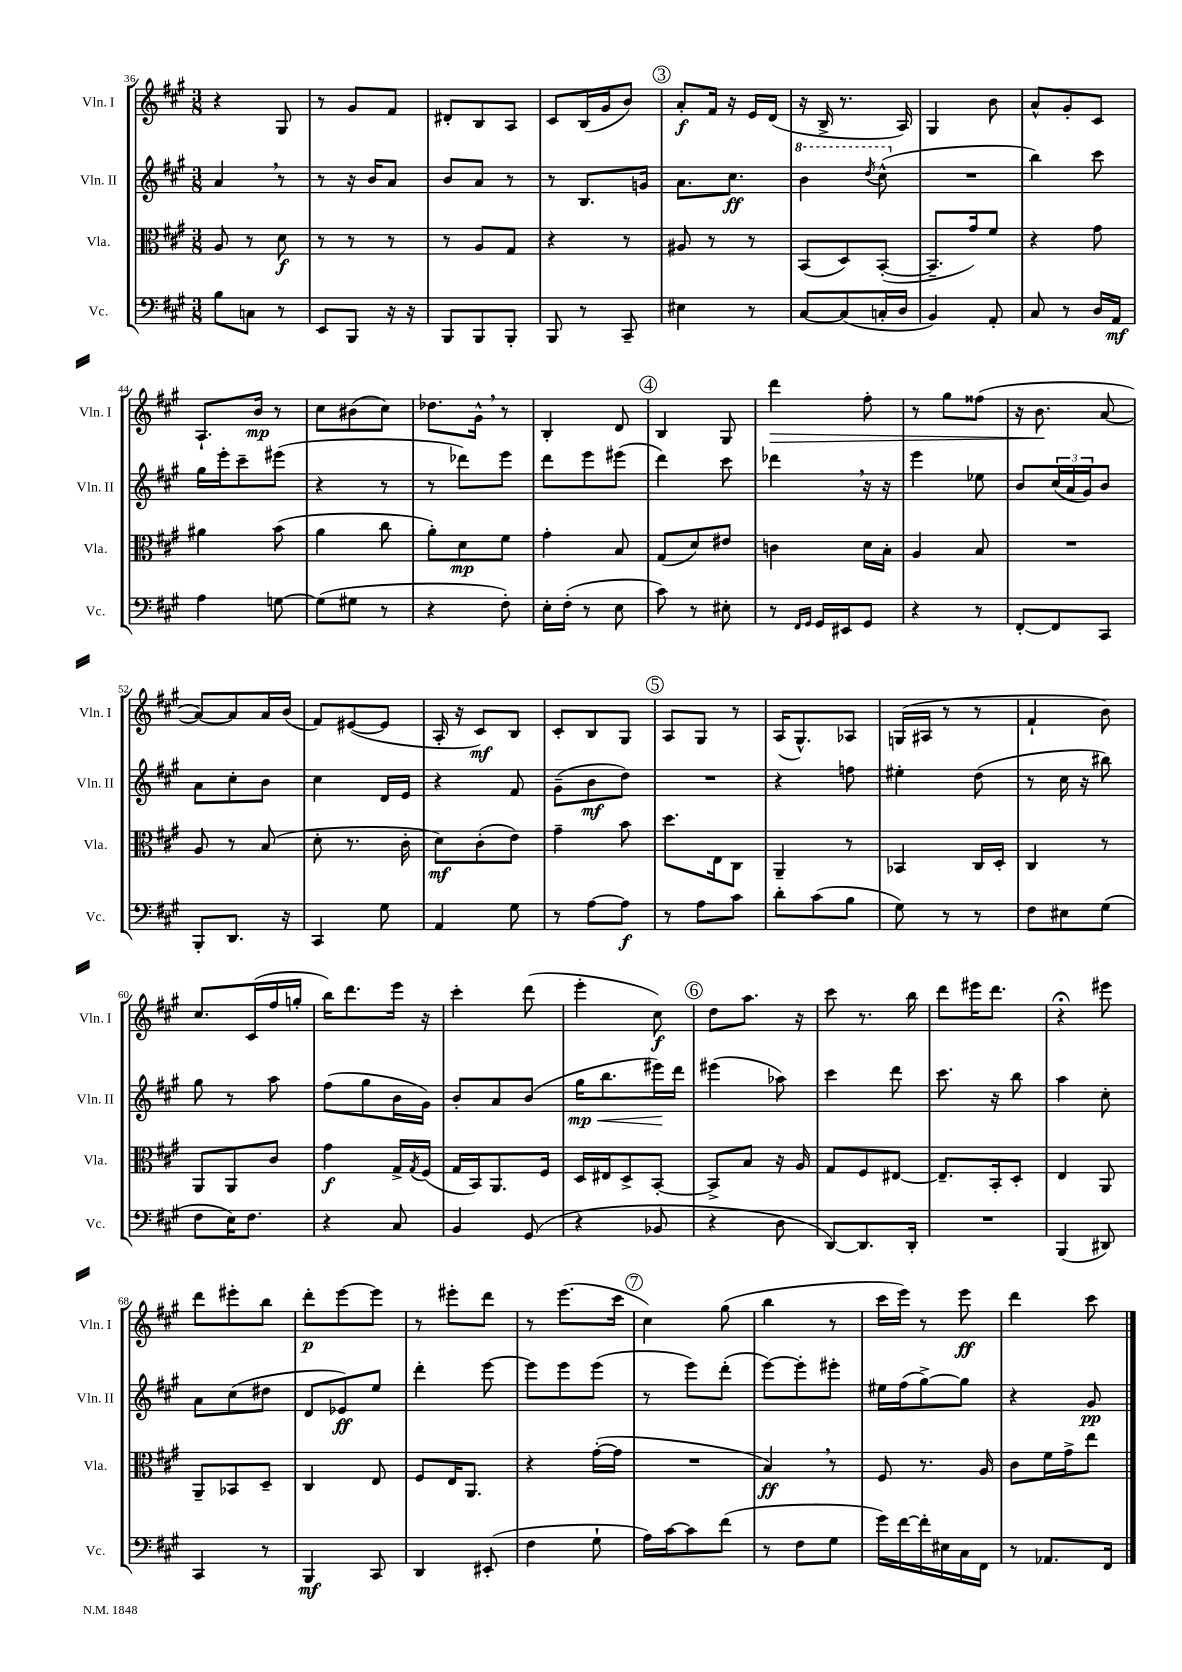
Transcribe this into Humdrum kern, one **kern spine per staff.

**kern	**dynam	**kern	**dynam	**kern	**dynam	**kern	**dynam
*part4	*part4	*part3	*part3	*part2	*part2	*part1	*part1
*staff4	*staff4	*staff3	*staff3	*staff2	*staff2	*staff1	*staff1
*I"Vc.	*	*I"Vla.	*	*I"Vln. II	*	*I"Vln. I	*
*I'Vc.	*	*I'Vla.	*	*I'Vln. II	*	*I'Vln. I	*
*clefF4	*	*clefC3	*	*clefG2	*	*clefG2	*
*k[f#c#g#]	*	*k[f#c#g#]	*	*k[f#c#g#]	*	*k[f#c#g#]	*
*M3/8	*	*M3/8	*	*M3/8	*	*M3/8	*
=36	=36	=36	=36	=36	=36	=36	=36
8B\L	.	8A/	.	4a,/	.	4r	.
8Cn\J	.	8r	.	.	.	.	.
8r	.	8d\	f	8r	.	8G#/	.
=37	=37	=37	=37	=37	=37	=37	=37
8EE/L	.	8r	.	8r	.	8r	.
8BBB/J	.	8r	.	16r	.	8g#/L	.
.	.	.	.	16b/KL	.	.	.
16r	.	8r	.	8a/J	.	8f#/J	.
16r	.	.	.	.	.	.	.
=38	=38	=38	=38	=38	=38	=38	=38
8BBB/L	.	8r	.	8b/L	.	8d#X'/L	.
8BBB/	.	8A/L	.	8a/J	.	8B/	.
8BBB'/J	.	8G#/J	.	8r	.	8A/J	.
=39	=39	=39	=39	=39	=39	=39	=39
8BBB/	.	4r	.	8r	.	8c#/L	.
8r	.	.	.	8.B/L	.	(16B/L	.
.	.	.	.	.	.	16g#/J	.
8CC#~/	.	8r	.	.	.	8b/J)	.
.	.	.	.	16gn/Jk	.	.	.
!!LO:REH:place=s1:t=3
=40	=40	=40	=40	=40	=40	=40	=40
4E#X\	.	8A#X/	.	8.a\L	.	8a'/L	f
.	.	8r	.	.	.	16f#/Jk	.
.	.	.	.	8.cc#\J	ff	16r	.
8r	.	8r	.	.	.	16e/LL	.
.	.	.	.	.	.	(16d/JJ	.
=41	=41	=41	=41	=41	=41	=41	=41
*	*	*	*	*8va	*	*	*
[8C#/L	.	(8BB/L	.	4bb\	.	16r	.
.	.	.	.	.	.	16B^/	.
(8C#/]	.	8D/)	.	.	.	8.r	.
.	.	.	.	8qddd/	.	.	.
16Cn'/L	.	([8BB'/J	.	(8ccc#^^\	.	.	.
16D/JJ	.	.	.	.	.	16A/)	.
=42	=42	=42	=42	=42	=42	=42	=42
*	*	*	*	*X8va	*	*	*
4BB/)	.	8.BB~/L]	.	4.r	.	4G#/	.
.	.	16g#/k)	.	.	.	.	.
8AA'/	.	8f#/J	.	.	.	8b\	.
=43	=43	=43	=43	=43	=43	=43	=43
8C#/	.	4r	.	4bb\)	.	8a^^/L	.
8r	.	.	.	.	.	8g#'/	.
16D/LL	.	8g#\	.	8ccc#\	.	8c#/J	.
16AA/JJ	mf	.	.	.	.	.	.
!!LO:LB:g=z
=44	=44	=44	=44	=44	=44	=44	=44
4A\	.	4a#X\	.	16gg#\LL	.	8.A`/L	.
.	.	.	.	16eee'\J	.	.	.
.	.	.	.	8ccc#~\	.	.	.
.	.	.	.	.	.	16b/Jk	mp
[8Gn\	.	(8b\	.	(8eee#X\J	.	8r	.
=45	=45	=45	=45	=45	=45	=45	=45
(8G\L]	.	4a\	.	4r	.	8cc#\L	.
8G#X\J	.	.	.	.	.	(8b#X\	.
8r	.	8cc#\	.	8r	.	8cc#\J)	.
=46	=46	=46	=46	=46	=46	=46	=46
4r	.	8a'\L)	.	8r	.	8.dd-X\L	.
.	.	8d\	mp	8ddd-X\L)	.	.	.
.	.	.	.	.	.	16g#^^,\Jk	.
8F#'\)	.	8f#\J	.	8eee\J	.	8r	.
=47	=47	=47	=47	=47	=47	=47	=47
16E'\LL	.	4g#'\	.	8ddd\L	.	4B'/	.
(16F#'\JJ	.	.	.	.	.	.	.
8r	.	.	.	8eee\	.	.	.
8E\	.	8B/	.	(8eee#X\J	.	8d/	.
!!LO:REH:place=s1:t=4
=48	=48	=48	=48	=48	=48	=48	=48
8c#\)	.	(8G#/L	.	4ddd\)	.	4B/	.
8r	.	8d/)	.	.	.	.	.
8E#X'\	.	8e#X/J	.	8ccc#\	.	8G#/	.
=49	=49	=49	=49	=49	=49	=49	=49
!	!	!	!	!	!	!	!LO:HP:b
8r	.	4cn\	.	4ddd-X,\	.	4ddd\	>
16qqFF#/LL	.	.	.	.	.	.	.
16qqGG#/JJ	.	.	.	.	.	.	.
16GG#/LL	.	.	.	.	.	.	.
16EE#X/J	.	.	.	.	.	.	.
8GG#/J	.	16d\LL	.	16r	.	8ff#'\	.
.	.	16B'\JJ	.	16r	.	.	.
=50	=50	=50	=50	=50	=50	=50	=50
4r	.	4A/	.	4eee\	.	8r	.
.	.	.	.	.	.	8gg#\L	.
8r	.	8B/	.	8ee-X\	.	(8ff##X\J	.
=51	=51	=51	=51	=51	=51	=51	=51
[8FF#'/L	.	4.r	.	8b/L	.	16r	.
.	.	.	.	.	.	8.b\	.
8FF#/]	.	.	.	(24cc#/L	.	.	.
.	.	.	.	24a/	.	.	.
.	.	.	.	24g#/J)	.	.	.
8CC#/J	.	.	.	8b/J	.	[8a/	]
!!LO:LB:g=z
=52	=52	=52	=52	=52	=52	=52	=52
8BBB'/L	.	8A/	.	8a\L	.	8a/L_)	.
8.DD/J	.	8r	.	8cc#'\	.	8a/]	.
.	.	(8B/	.	8b\J	.	16a/L	.
16r	.	.	.	.	.	(16b/JJ	.
=53	=53	=53	=53	=53	=53	=53	=53
4CC#/	.	8d'\	.	4cc#\	.	8f#/L)	.
.	.	8.r	.	.	.	([8e#X/	.
8G#\	.	.	.	16d/LL	.	8e#/J]	.
.	.	16c#'\	.	16e/JJ	.	.	.
=54	=54	=54	=54	=54	=54	=54	=54
4AA/	.	8d\L)	mf	4r	.	16A'/	.
.	.	.	.	.	.	16r	.
.	.	(8c#'\	.	.	.	8c#/L)	mf
8G#\	.	8e\J)	.	8f#/	.	8B/J	.
=55	=55	=55	=55	=55	=55	=55	=55
8r	.	4g#~\	.	(8g#~\L	.	8c#'/L	.
[8A\L	.	.	.	8b\	mf	8B/	.
8A\J]	f	8b\	.	8dd\J)	.	8G#/J	.
!!LO:REH:place=s1:t=5
=56	=56	=56	=56	=56	=56	=56	=56
8r	.	8.dd\L	.	4.r	.	8A/L	.
8A\L	.	.	.	.	.	8G#/J	.
.	.	16E\k	.	.	.	.	.
8c#\J	.	8C#\J	.	.	.	8r	.
=57	=57	=57	=57	=57	=57	=57	=57
8d'\L	.	4AA~/	.	4r	.	(16A/KL	.
.	.	.	.	.	.	8.G#^^/)	.
(8c#\	.	.	.	.	.	.	.
8B\J	.	8r	.	8ffn\	.	8A-X/J	.
=58	=58	=58	=58	=58	=58	=58	=58
8G#\)	.	4BB-X/	.	4ee#X'\	.	(16Gn/LL	.
.	.	.	.	.	.	16A#X/JJ	.
8r	.	.	.	.	.	8r	.
8r	.	16C#/LL	.	(8dd\	.	8r	.
.	.	16D'/JJ	.	.	.	.	.
=59	=59	=59	=59	=59	=59	=59	=59
8F#\L	.	4C#/	.	8r	.	4f#`/	.
8E#X\	.	.	.	16cc#\	.	.	.
.	.	.	.	16r	.	.	.
(8G#\J	.	8r	.	8bb#X\)	.	8b\)	.
!!LO:LB:g=z
=60	=60	=60	=60	=60	=60	=60	=60
8F#\L	.	8AA/L	.	8gg#\	.	8.cc#/L	.
16E\K)	.	8AA/	.	8r	.	.	.
8.F#\J	.	.	.	.	.	(16c#/L	.
.	.	8c#/J	.	8aa\	.	16ff#/	.
.	.	.	.	.	.	16ggn'/JJ	.
=61	=61	=61	=61	=61	=61	=61	=61
4r	.	4g#\	f	(8ff#\L	.	16bb\KL)	.
.	.	.	.	.	.	8.ddd\	.
.	.	.	.	8gg#\	.	.	.
8C#/	.	16G#^/LL	.	16b\L	.	16eee\Jk	.
.	.	8qG#/	.	.	.	.	.
.	.	(16F#/JJ	.	16g#\JJ)	.	16r	.
=62	=62	=62	=62	=62	=62	=62	=62
4BB/	.	16G#/LL	.	8b'/L	.	4ccc#'\	.
.	.	16BB/J)	.	.	.	.	.
.	.	8.AA/	.	8a/	.	.	.
(8GG#/	.	.	.	(8b/J	.	(8ddd\	.
.	.	16F#/Jk	.	.	.	.	.
=63	=63	=63	=63	=63	=63	=63	=63
!	!	!	!	!	!LO:HP:b	!	!
4r	.	16D/LL	.	16gg#\KL	< mp	4eee'\	.
.	.	16E#X/J	.	8.bb\	.	.	.
.	.	8D^/	.	.	.	.	.
8BB-X/	.	[8BB'/J	.	16eee#X\L)	.	8cc#\)	f
.	.	.	.	16ddd\JJ	[	.	.
!!LO:REH:place=s1:t=6
=64	=64	=64	=64	=64	=64	=64	=64
4r	.	8BB^/L]	.	(4eee#X\	.	8dd\L	.
.	.	8B/J	.	.	.	8.aa\J	.
8D\	.	16r	.	8aa-X\)	.	.	.
.	.	16A/	.	.	.	16r	.
=65	=65	=65	=65	=65	=65	=65	=65
[8DD/L)	.	8G#/L	.	4ccc#\	.	8ccc#\	.
8.DD/]	.	8F#/	.	.	.	8.r	.
.	.	[8E#X/J	.	8ddd\	.	.	.
16DD'/Jk	.	.	.	.	.	16bb\	.
=66	=66	=66	=66	=66	=66	=66	=66
4.r	.	8.E#~/L]	.	8.ccc#\	.	8ddd\L	.
.	.	.	.	.	.	16eee#X\K	.
.	.	16BB'/k	.	16r	.	8.ddd\J	.
.	.	8D'/J	.	8bb\	.	.	.
=67	=67	=67	=67	=67	=67	=67	=67
(4BBB/	.	4E/	.	4aa\	.	4r;<	.
8DD#X/)	.	8AA/	.	8cc#'\	.	8eee#X\	.
!!LO:LB:g=z
=68	=68	=68	=68	=68	=68	=68	=68
4CC#/	.	8AA~/L	.	8a\L	.	8ddd\L	.
.	.	8BB-X/	.	(8cc#\	.	8eee#X'\	.
8r	.	8D~/J	.	8dd#X\J	.	8bb\J	.
=69	=69	=69	=69	=69	=69	=69	=69
4BBB/	mf	4C#/	.	8d/L	.	8ddd'\L	p
.	.	.	.	8e-X/)	ff	[8eee\	.
8CC#/	.	8E/	.	8ee/J	.	8eee\J]	.
=70	=70	=70	=70	=70	=70	=70	=70
4DD/	.	8F#/L	.	4ddd'\	.	8r	.
.	.	16E/K	.	.	.	8eee#X'\L	.
.	.	8.AA/J	.	.	.	.	.
(8EE#X'/	.	.	.	[8eee\	.	8ddd\J	.
=71	=71	=71	=71	=71	=71	=71	=71
4F#\	.	4r	.	8eee\L]	.	8r	.
.	.	.	.	8eee\	.	(8.eee\L	.
8G#`\	.	([16g#'\LL	.	(8eee\J	.	.	.
.	.	16g#\JJ]	.	.	.	16ccc#\Jk	.
!!LO:REH:place=s1:t=7
=72	=72	=72	=72	=72	=72	=72	=72
16A\LL)	.	4.r	.	8r	.	4cc#\)	.
[16c#\J	.	.	.	.	.	.	.
8c#\]	.	.	.	8eee\L)	.	.	.
(8f#\J	.	.	.	(8ddd'\J	.	(8gg#\	.
=73	=73	=73	=73	=73	=73	=73	=73
8r	.	4B,/)	ff	[8eee\L)	.	4bb\	.
8F#\L	.	.	.	8eee'\]	.	.	.
8G#\J	.	8r	.	8eee#X'\J	.	8r	.
=74	=74	=74	=74	=74	=74	=74	=74
16g#\LL)	.	8F#/	.	16ee#X\LL	.	16ccc#\LL	.
[16f#\	.	.	.	(16ff#\J	.	16eee\JJ)	.
16f#'\]	.	8.r	.	[8gg#^\)	.	8r	.
16E#X\	.	.	.	.	.	.	.
16C#\	.	.	.	8gg#\J]	.	8eee\	ff
16FF#\JJ	.	16A/	.	.	.	.	.
=75	=75	=75	=75	=75	=75	=75	=75
8r	.	8c#\L	.	4r	.	4ddd\	.
8.AA-X/L	.	16f#\L	.	.	.	.	.
.	.	16g#^\J	.	.	.	.	.
.	.	8ee\J	.	8g#/	pp	8ccc#\	.
16FF#/Jk	.	.	.	.	.	.	.
==	==	==	==	==	==	==	==
*-	*-	*-	*-	*-	*-	*-	*-
